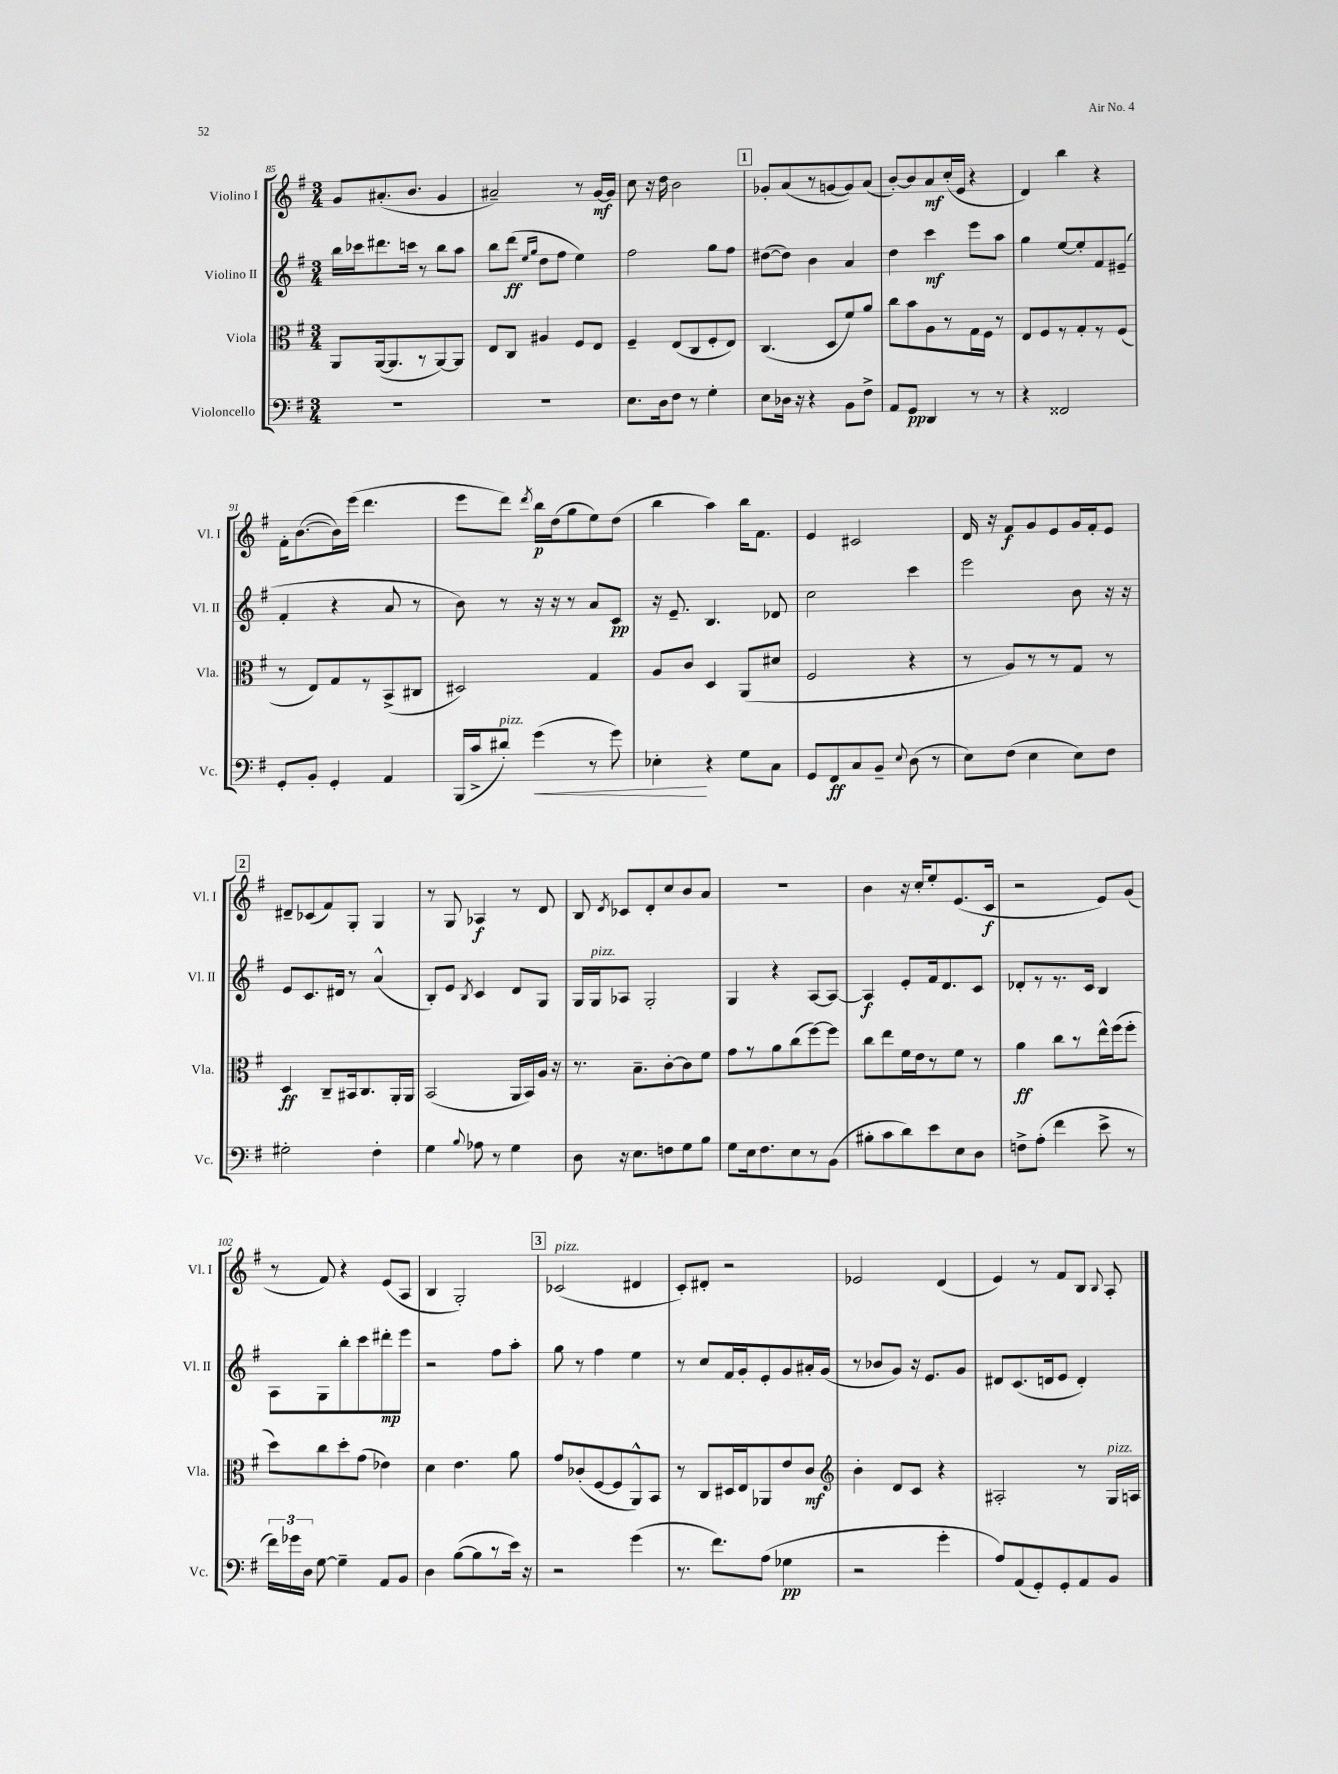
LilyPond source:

<<
\new StaffGroup <<
\new Staff = "s0" \with { instrumentName = "Violino I" shortInstrumentName = "Vl. I" } {
    \clef treble \key g \major \numericTimeSignature \time 3/4
    \autoBeamOff g'8[ ais'8.-.( b'8.] g'4 |
    ais'2--) r8 g'16[~\mf g'16] |
    c''8 r16 d''16 b'2 |
    \mark \markup { \box "1" } ges'8[-. a'8( r8 g'8~ g'8) a'8]( |
    b'8[~-.) b'8 a'8\mf c''16-.( e'16] r4 |
    d'4) b''4 r4 |
    fis'16[-. b'8.~( b'16) e'''16]( d'''4. |
    e'''8[ d'''8]) \acciaccatura { d'''8 } b''16[\p d''16( g''8 e''8) d''8]( |
    b''4 a''4) b''16[ fis'8.] |
    e'4 cis'2 |
    d'16 r16 fis'8[\f g'8 e'8 g'16 fis'16-. e'8] |
    \mark \markup { \box "2" } dis'8[-- ces'8( fis'8) g8]-. g4 |
    r8 g8 aes4\f r8 d'8 |
    b8 \acciaccatura { d'8 } ces'8[ d'8-. c''8 b'8 a'8] |
    R2. |
    b'4 r16 c''16[-. e''8-. e'8.( c'16]\f |
    r2 e'8[) g'8]( |
    r8 fis'8) r4 e'8[( a8] |
    b4 g2-.) |
    \mark \markup { \box "3" } ces'2^\markup { \italic "pizz." }( dis'4 |
    c'8[-.) dis'8]-. r2 |
    ees'2 d'4( |
    e'4) r8 fis'8[ b8] \appoggiatura { b8 } a8-. \bar "|." |
}
\new Staff = "s1" \with { instrumentName = "Violino II" shortInstrumentName = "Vl. II" } {
    \clef treble \key g \major \numericTimeSignature \time 3/4
    \autoBeamOff b''16[ ces'''16 dis'''8. c'''16] r8 b''8[ a''8] |
    b''8[ d'''8]\ff( \grace { e''16[ g''16] } d''8[ fis''8] e''4) |
    fis''2 g''8[ fis''8] |
    \mark \markup { \box "1" } dis''8[~( dis''8]) b'4 a'4 |
    d''4 c'''4\mf e'''8[ a''8] |
    g''4 e''8[~ e''8-. fis'8 eis'8]--( |
    fis'4-. r4 a'8 r8 |
    b'8) r8 r16 r16 r8 a'8[ c'8]\pp |
    r16 e'8.-- b4. des'8 |
    c''2 c'''4 |
    e'''2 b'8 r16 r16 |
    \mark \markup { \box "2" } e'8[ c'8. dis'16] r8 a'4-^( |
    b8[-.) e'8] \acciaccatura { b8 } c'4 d'8[ g8] |
    g16[ g16^\markup { \italic "pizz." } aes8] g2-. |
    g4 r4 a8[~ a8]~ |
    a4\f e'8[-. fis'16 d'8. c'8] |
    des'8[-. r8 r8. c'16] b4 |
    a8[ g8 b''8-. c'''8 dis'''8-.\mp e'''8] |
    r2 fis''8[ a''8]-. |
    \mark \markup { \box "3" } g''8 r8 fis''4 e''4 |
    r8 c''8[ fis'16 g'16-. e'8-. g'8 ais'16-. g'16]( |
    r8 bes'8[ g'8]) r16 e'8.[ g'8] |
    dis'8[ c'8.( d'16 e'8] d'4-.) \bar "|." |
}
\new Staff = "s2" \with { instrumentName = "Viola" shortInstrumentName = "Vla." } {
    \clef alto \key g \major \numericTimeSignature \time 3/4
    \autoBeamOff a,8[ a,16~( a,8. r8 a,8~) a,8] |
    e8[ c8] ais4 fis8[ e8] |
    fis4-- e8[( c8 fis8-. e8]) |
    \mark \markup { \box "1" } c4.( d8[ fis'8) a'8] |
    c''8[ b'8 a8 r8 g16 fis16] r8 |
    e8[ fis8 r8 g8-. r8 fis8]( |
    r8 e8[) g8 r8 b,8->( cis8] |
    dis2) g4 |
    a8[ c'8] d4 a,8[( dis'8] |
    fis2 r4 |
    r8 a8[) r8 r8 g8] r8 |
    \mark \markup { \box "2" } d4\ff c8[-- bis,16 c8. a,16-. a,16] |
    b,2( a,16[ b,16) a16] r16 |
    r8. b8.[-- c'8~-. c'8 fis'8] |
    g'8[ r8 a'8 c''8( fis''8~) fis''8] |
    c''8[ e''8 fis'16 e'16 r8 fis'8] r8 |
    a'4\ff c''8[ r8 e''16-^ fis''16( fis''8]-. |
    d''8[) c''8 d''8-. g'8]( ees'4) |
    d'4 e'4. a'8 |
    \mark \markup { \box "3" } g'8[ ces'8-.( fis8~ fis8 a,8-^) b,8] |
    r8 c8[ dis16 e16 aes,8 e'8 c'8]\mf |
    \clef treble b'4-. d'8[ c'8] r4 |
    ais2-. r8 g16[^\markup { \italic "pizz." } a16] \bar "|." |
}
\new Staff = "s3" \with { instrumentName = "Violoncello" shortInstrumentName = "Vc." } {
    \clef bass \key g \major \numericTimeSignature \time 3/4
    \autoBeamOff R2. |
    R2. |
    e8.[ d16 fis8] r8 g4-. |
    \mark \markup { \box "1" } e8[ des16] r16 r4 b,8[ fis8]-> |
    a,8[ g,8]\pp d,4 r8 r8 |
    r4 fisis,2 |
    g,8[-. b,8]-. g,4-. a,4 |
    b,,16[( c'16-> dis'8]-.^\markup { \italic "pizz." }) g'4\<( r8 g'8) |
    ees4-.\! r4 g8[ c8] |
    g,8[ fis,8\ff c8 b,8]-- \appoggiatura { e8 } d8( r8 |
    e8[) fis8]( e4 e8[) fis8] |
    \mark \markup { \box "2" } gis2-. fis4-. |
    g4 \appoggiatura { b8 } aes8 r8 g4 |
    d8 r16 e8.[ f8 g8 b8] |
    g8[ e16 fis8. e8 r8 b,8]( |
    bis8[-. c'8 d'8) e'8 e8 d8] |
    f8[-> a8]-.( fis'4 e'8-> r8 |
    \tuplet 3/2 { fis'16[) ges'16 d16] } g8~ g4-- a,8[ b,8] |
    d4 b8[~( b8 r8 e'16]) r16 |
    \mark \markup { \box "3" } r2 g'4( |
    r8. fis'8.[) a8]( ges4\pp |
    r2 g'4-. |
    a8[) a,8( g,8-.) g,8-. a,8 b,8] \bar "|." |
}
>>
>>
\layout { \context { \Score currentBarNumber = #85 } }
